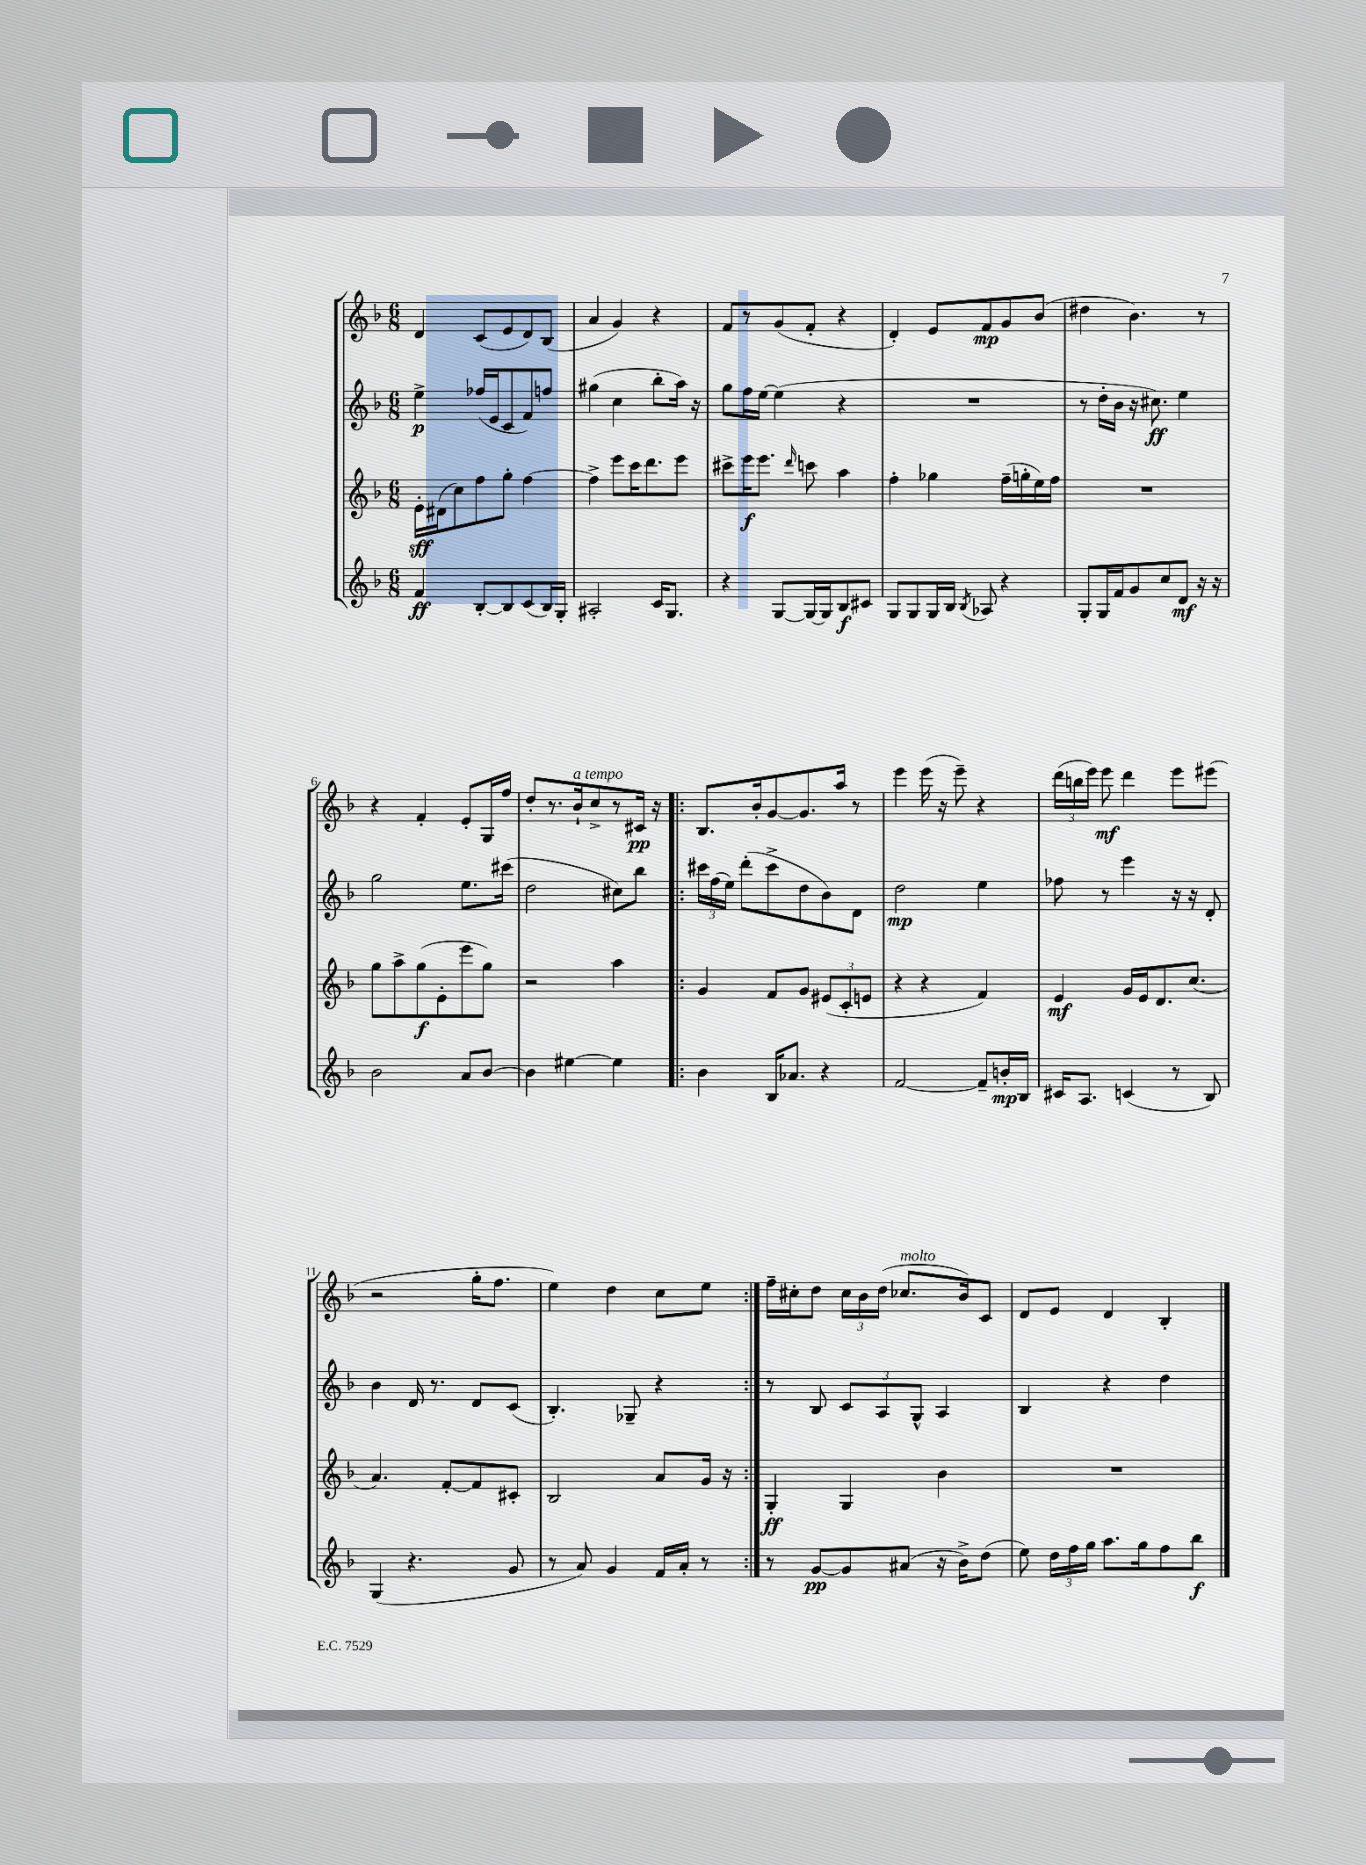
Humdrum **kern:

**kern	**dynam	**kern	**dynam	**kern	**dynam	**kern	**dynam
*part4	*part4	*part3	*part3	*part2	*part2	*part1	*part1
*staff4	*staff4	*staff3	*staff3	*staff2	*staff2	*staff1	*staff1
*clefG2	*	*clefG2	*	*clefG2	*	*clefG2	*
*k[b-]	*	*k[b-]	*	*k[b-]	*	*k[b-]	*
*M6/8	*	*M6/8	*	*M6/8	*	*M6/8	*
=1	=1	=1	=1	=1	=1	=1	=1
4f/	ff	16e'\LL	sff	4ee^\	p	4d/	.
.	.	(16d#X\J	.	.	.	.	.
.	.	8cc\)	.	.	.	.	.
[8B-'/L	.	8ff\	.	(16ff-X/LL	.	(8c/L	.
.	.	.	.	16e/J	.	.	.
8B-/]	.	8gg'\J	.	8c/	.	8e/	.
(8c/	.	[4ff\	.	8f/)	.	8d/)	.
16B-/L)	.	.	.	8ffn/J	.	(8B-/J	.
16G'/JJ	.	.	.	.	.	.	.
=2	=2	=2	=2	=2	=2	=2	=2
2A#X'/	.	4ff^\]	.	(4gg#X\	.	4a/	.
.	.	8eee\L	.	4cc\	.	4g/)	.
.	.	16ccc\K	.	.	.	.	.
.	.	8.ddd\	.	.	.	.	.
16c/KL	.	.	.	8bb-'\L	.	4r	.
8.G/J	.	.	.	.	.	.	.
.	.	8eee\J	.	16aa\Jk)	.	.	.
.	.	.	.	16r	.	.	.
=3	=3	=3	=3	=3	=3	=3	=3
4r	.	8ccc#X^\L	.	8gg\L	.	8f/L	.
.	.	16eee\K	f	16ff\L	.	8r	.
.	.	8.eee\J	.	[16ee\JJ	.	.	.
[8G/L	.	.	.	(4ee\]	.	(8g/	.
.	.	16qqddd/	.	.	.	.	.
16G/L_	.	8cccn\	.	.	.	8f'/J	.
16G/J]	.	.	.	.	.	.	.
8B-/	f	4aa\	.	4r	.	4r	.
8c#X/J	.	.	.	.	.	.	.
=4	=4	=4	=4	=4	=4	=4	=4
8G/L	.	4ff'\	.	2.r	.	4d'/)	.
8G/	.	.	.	.	.	.	.
16G/L	.	4gg-X\	.	.	.	8e/L	.
16B-/JJ	.	.	.	.	.	.	.
8qB-/	.	.	.	.	.	.	.
8A-X/	.	.	.	.	.	8f/	mp
4r	.	(16ff~\LL	.	.	.	8g/	.
.	.	16ggn'\	.	.	.	.	.
.	.	16ee\)	.	.	.	(8b-/J	.
.	.	16ff\JJ	.	.	.	.	.
=5	=5	=5	=5	=5	=5	=5	=5
8G'/L	.	2.r	.	8r	.	4dd#X\	.
16G/L	.	.	.	16dd'\LL	.	.	.
16f/J	.	.	.	16b-\JJ	.	.	.
8g/	.	.	.	16r	.	4.b-\)	.
.	.	.	.	8.cc#X\)	ff	.	.
8cc/	.	.	.	.	.	.	.
8d/J	mf	.	.	4ee\	.	.	.
16r	.	.	.	.	.	8r	.
16r	.	.	.	.	.	.	.
!!LO:LB:g=z
=6	=6	=6	=6	=6	=6	=6	=6
2b-\	.	8gg\L	.	2gg\	.	4r	.
.	.	8aa^\	.	.	.	.	.
.	.	(8gg\	f	.	.	4f'/	.
.	.	8e'\	.	.	.	.	.
8a/L	.	8eee\	.	8.ee\L	.	8e'/L	.
[8b-/J	.	8gg\J)	.	.	.	16G/L	.
.	.	.	.	(16ccc#X\Jk	.	16ff/JJ	.
=7	=7	=7	=7	=7	=7	=7	=7
4b-\]	.	2r	.	2dd\	.	8dd'/L	.
.	.	.	.	.	.	8.r	.
[4ee#X\	.	.	.	.	.	.	.
!	!	!	!	!	!	!LO:TX:a:i:t=a tempo	!
.	.	.	.	.	.	16b-`/k	.
.	.	.	.	.	.	8cc^/	.
4ee#\]	.	4aa\	.	8cc#X\L)	.	8r	.
.	.	.	.	8bb-\J	.	16c#X/Jk	pp
.	.	.	.	.	.	16r	.
=8!|:	=8!|:	=8!|:	=8!|:	=8!|:	=8!|:	=8!|:	=8!|:
4b-\	.	4g/	.	24ccc#X\LL	.	8.B-/L	.
.	.	.	.	(24ff\	.	.	.
.	.	.	.	24ee\JJ)	.	.	.
.	.	.	.	(8ddd'\L	.	.	.
.	.	.	.	.	.	16b-'/k	.
16B-/KL	.	8f/L	.	8ccc#^\	.	[8g/	.
8.a-X/J	.	.	.	.	.	.	.
.	.	8g/J	.	8dd\	.	8.g/]	.
4r	.	(12e#X/L	.	8b-\)	.	.	.
.	.	.	.	.	.	16aa/Jk	.
.	.	12c'/	.	.	.	.	.
.	.	.	.	8d\J	.	8r	.
.	.	12en/J	.	.	.	.	.
=9	=9	=9	=9	=9	=9	=9	=9
[2f/	.	4r	.	2dd\	mp	4eee\	.
.	.	4r	.	.	.	(16eee\	.
.	.	.	.	.	.	16r	.
.	.	.	.	.	.	8eee~\)	.
8f~/L]	.	4f/)	.	4ee\	.	4r	.
16bn'/L	mp	.	.	.	.	.	.
16B-/JJ	.	.	.	.	.	.	.
=10	=10	=10	=10	=10	=10	=10	=10
16c#X/KL	.	4e/	mf	8ff-X\	.	(24ddd\LL	.
.	.	.	.	.	.	24bbn\	.
8.A/J	.	.	.	.	.	.	.
.	.	.	.	.	.	24eee\JJ)	.
.	.	.	.	8r	.	8eee\	mf
(4cn/	.	16g/LL	.	4eee\	.	4ddd\	.
.	.	16e/J	.	.	.	.	.
.	.	8.d/	.	.	.	.	.
8r	.	.	.	16r	.	8eee\L	.
.	.	(8.cc/J	.	16r	.	.	.
8B-/)	.	.	.	8d'/	.	(8eee#X\J	.
!!LO:LB:g=z
=11	=11	=11	=11	=11	=11	=11	=11
(4G/	.	4.a/)	.	4b-\	.	2r	.
4.r	.	.	.	16d/	.	.	.
.	.	.	.	8.r	.	.	.
.	.	[8f'/L	.	.	.	.	.
.	.	8f/]	.	8d/L	.	16gg'\KL	.
.	.	.	.	.	.	8.ff\J	.
8g/	.	8c#X'/J	.	(8c/J	.	.	.
=12	=12	=12	=12	=12	=12	=12	=12
8r	.	2B-/	.	4.B-'/)	.	4ee\)	.
8a/)	.	.	.	.	.	.	.
4g/	.	.	.	.	.	4dd\	.
.	.	.	.	8G-X~/	.	.	.
16f/LL	.	8a/L	.	4r	.	8cc\L	.
16a'/JJ	.	.	.	.	.	.	.
8r	.	16g/Jk	.	.	.	8ee\J	.
.	.	16r	.	.	.	.	.
=13:|!	=13:|!	=13:|!	=13:|!	=13:|!	=13:|!	=13:|!	=13:|!
8r	.	4G'/	ff	8r	.	16ff~\LL	.
.	.	.	.	.	.	16cc#X'\J	.
[8g/L	pp	.	.	8B-/	.	8dd\J	.
8g/]	.	4G/	.	12c/L	.	24cc#\LL	.
.	.	.	.	.	.	24b-\	.
.	.	.	.	12A/	.	(24dd\JJ	.
!	!	!	!	!	!	!LO:TX:a:i:t=molto	!
(8a#X/J	.	.	.	.	.	8.cc-X/L	.
.	.	.	.	12G^^/J	.	.	.
16r	.	4b-\	.	4A/	.	.	.
16b-^\KL)	.	.	.	.	.	16b-/k)	.
(8dd\J	.	.	.	.	.	8c/J	.
=14	=14	=14	=14	=14	=14	=14	=14
8ee\)	.	2.r	.	4B-/	.	8d/L	.
24dd\LL	.	.	.	.	.	8e/J	.
24ff\	.	.	.	.	.	.	.
24gg\JJ	.	.	.	.	.	.	.
8.aa\L	.	.	.	4r	.	4d/	.
16gg\k	.	.	.	.	.	.	.
8ff\	.	.	.	4dd\	.	4B-'/	.
8bb-\J	f	.	.	.	.	.	.
==	==	==	==	==	==	==	==
*-	*-	*-	*-	*-	*-	*-	*-
